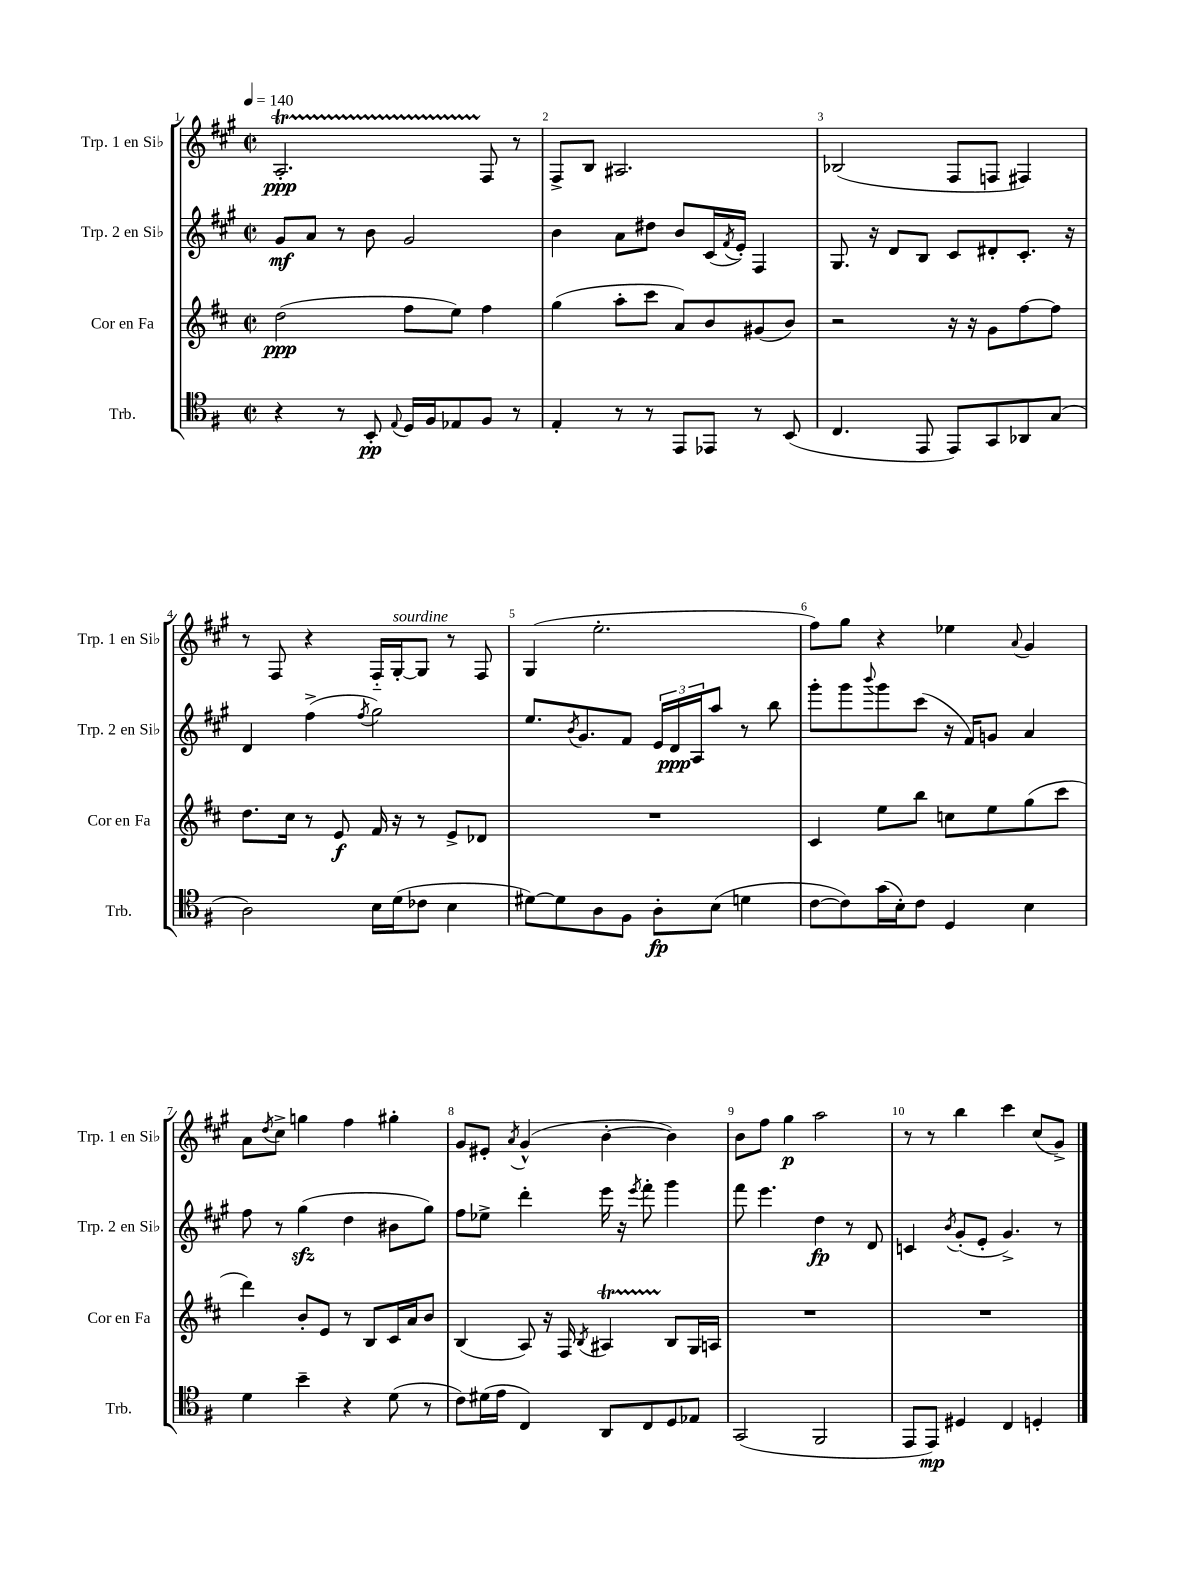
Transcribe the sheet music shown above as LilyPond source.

<<
\new StaffGroup <<
\new Staff = "s0" \with { instrumentName = "Trp. 1 en Sib" shortInstrumentName = "Trp. 1 en Sib" } {
    \clef treble \key a \major \defaultTimeSignature \time 2/2 \tempo 4 = 140
    a2.-.\startTrillSpan\ppp fis8\stopTrillSpan r8 |
    fis8-> b8 ais2. |
    bes2( fis8 f8 fis4) |
    r8 fis8 r4 fis16-_ gis16~-.^\markup { \italic "sourdine" } gis8 r8 fis8 |
    gis4( e''2.-. |
    fis''8) gis''8 r4 ees''4 \appoggiatura { a'8 } gis'4 |
    a'8 \acciaccatura { d''8 } cis''8-> g''4 fis''4 gis''4-. |
    gis'8 eis'8-. \acciaccatura { a'8 } gis'4-^( b'4~-. b'4) |
    b'8 fis''8 gis''4\p a''2 |
    r8 r8 b''4 cis'''4 cis''8( gis'8->) \bar "|." |
}
\new Staff = "s1" \with { instrumentName = "Trp. 2 en Sib" shortInstrumentName = "Trp. 2 en Sib" } {
    \clef treble \key a \major \defaultTimeSignature \time 2/2
    gis'8\mf a'8 r8 b'8 gis'2 |
    b'4 a'8 dis''8 b'8 cis'16( \acciaccatura { fis'8 } e'16-.) fis4 |
    gis8. r16 d'8 b8 cis'8 dis'8-. cis'8.-. r16 |
    d'4 fis''4->( \acciaccatura { fis''8 } gis''2) |
    e''8. \acciaccatura { b'8 } gis'8. fis'8 \tuplet 3/2 { e'16 d'16\ppp a16 } a''8 r8 b''8 |
    gis'''8-. gis'''8 \appoggiatura { b'''8 } gis'''8 cis'''8( r16 fis'16) g'8 a'4 |
    fis''8 r8 gis''4\sfz( d''4 bis'8 gis''8) |
    fis''8 ees''8-> d'''4-. e'''16 r16 \acciaccatura { e'''8 } fis'''8-. gis'''4 |
    fis'''8 e'''4. d''4\fp r8 d'8 |
    c'4 \acciaccatura { b'8 } gis'8-.( e'8-. gis'4.->) r8 \bar "|." |
}
\new Staff = "s2" \with { instrumentName = "Cor en Fa" shortInstrumentName = "Cor en Fa" } {
    \clef treble \key d \major \defaultTimeSignature \time 2/2
    d''2\ppp( fis''8 e''8) fis''4 |
    g''4( a''8-. cis'''8 a'8) b'8 gis'8( b'8) |
    r2 r16 r16 g'8 fis''8~ fis''8 |
    d''8. cis''16 r8 e'8\f fis'16 r16 r8 e'8-> des'8 |
    R1 |
    cis'4 e''8 b''8 c''8 e''8 g''8( cis'''8 |
    d'''4) b'8-. e'8 r8 b8 cis'16 a'16 b'8 |
    b4( a8) r16 fis16 \acciaccatura { b8 } ais4\startTrillSpan b8\stopTrillSpan g16 a16 |
    R1 |
    R1 \bar "|." |
}
\new Staff = "s3" \with { instrumentName = "Trb." shortInstrumentName = "Trb." } {
    \clef tenor \key g \major \defaultTimeSignature \time 2/2
    r4 r8 b,8-.\pp \appoggiatura { e8 } d16 fis16 ees8 fis8 r8 |
    e4-. r8 r8 e,8 ees,8 r8 b,8( |
    c4. e,8 e,8) g,8 aes,8 g8( |
    a2) b16 d'16( ces'8 b4 |
    dis'8~) dis'8 a8 fis8 a8-.\fp b8( d'4 |
    c'8~ c'8) g'16( b16-.) c'8 d4 b4 |
    d'4 b'4-- r4 d'8( r8 |
    c'8) dis'16( e'16 c4) a,8 c8 d8 ees8 |
    g,2( fis,2 |
    e,8 e,8\mp) dis4 c4 d4-. \bar "|." |
}
>>
>>
\layout { \context { \Score \override BarNumber.break-visibility = ##(#f #t #t) barNumberVisibility = #all-bar-numbers-visible } }
